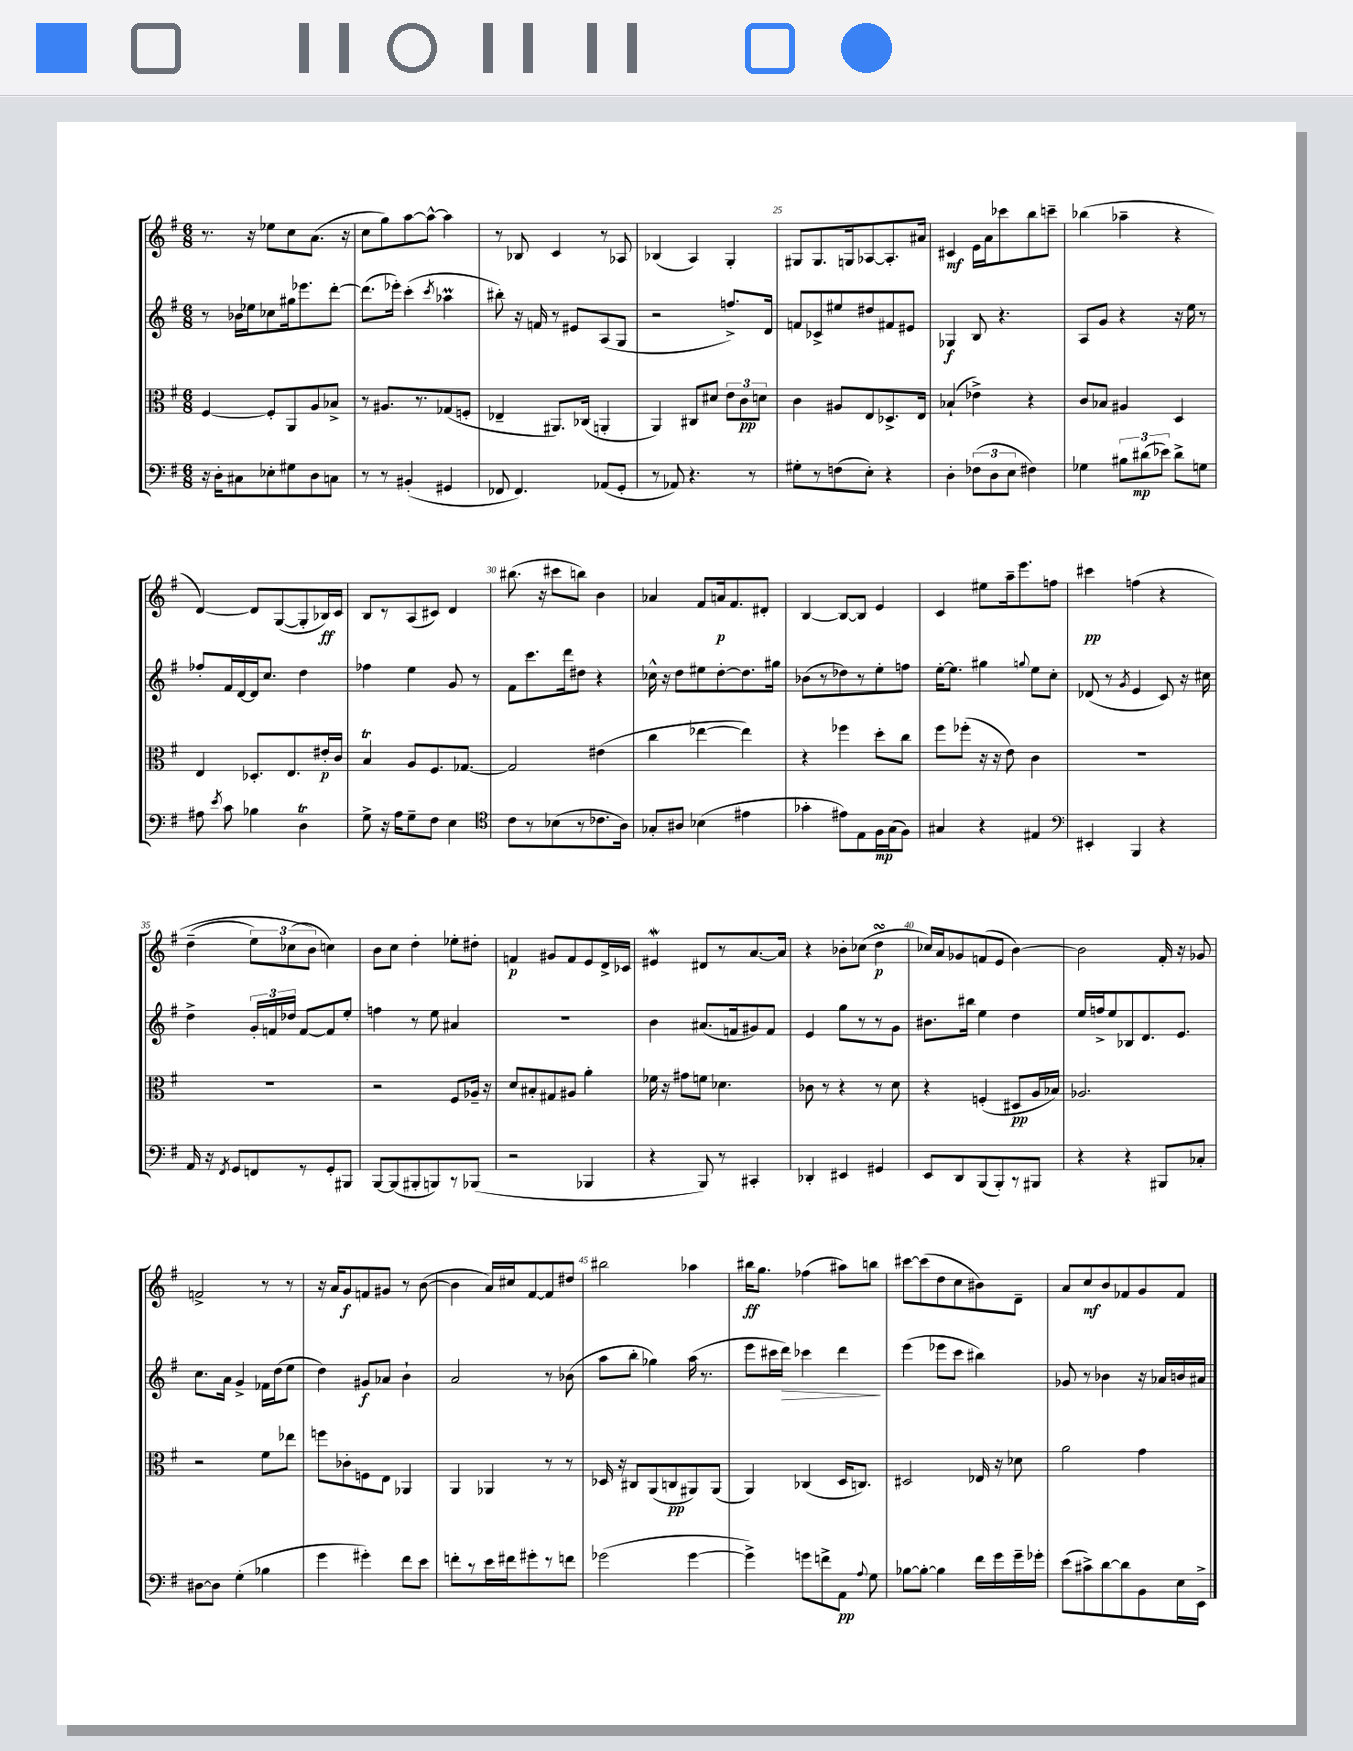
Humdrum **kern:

**kern	**dynam	**kern	**dynam	**kern	**dynam	**kern	**dynam
*part4	*part4	*part3	*part3	*part2	*part2	*part1	*part1
*staff4	*staff4	*staff3	*staff3	*staff2	*staff2	*staff1	*staff1
*clefF4	*	*clefC3	*	*clefG2	*	*clefG2	*
*k[f#]	*	*k[f#]	*	*k[f#]	*	*k[f#]	*
*M6/8	*	*M6/8	*	*M6/8	*	*M6/8	*
=21	=21	=21	=21	=21	=21	=21	=21
16r	.	[4F#/	.	8r	.	8.r	.
16D'\KL	.	.	.	.	.	.	.
8C#X\	.	.	.	16b-X\LL	.	.	.
.	.	.	.	16ee-X\J	.	16r	.
8E-X'\	.	8F#'/L]	.	8cc-X\	.	8ee-X\L	.
8G#X\	.	8AA/	.	16gg#X\k	.	8cc\	.
.	.	.	.	8.eee-X\	.	.	.
8D\	.	8A/	.	.	.	(8.a\J	.
8Cn\J	.	8B-X^/J	.	[8ddd'\J	.	.	.
.	.	.	.	.	.	16r	.
=22	=22	=22	=22	=22	=22	=22	=22
8r	.	8r	.	(8.ddd\L]	.	8cc\L	.
8r	.	8.A#X/L	.	.	.	8gg\)	.
.	.	.	.	16eee-X'\Jk)	.	.	.
(4BB#X'/	.	.	.	(4ccc'\	.	[8aa\	.
.	.	8.r	.	.	.	.	.
.	.	.	.	.	.	8aa^^\J_	.
.	.	.	.	8qccc/	.	.	.
4GG#X/	.	(8G-X/	.	4aa-XM\	.	4aa\]	.
.	.	8Fn'/J	.	.	.	.	.
=23	=23	=23	=23	=23	=23	=23	=23
8FF-X/	.	4E-X~/	.	8bb#X'\)	.	8r	.
4.FF-/)	.	.	.	16r	.	8B-X/	.
.	.	.	.	16fn/	.	.	.
.	.	8.AA#X/L)	.	8r	.	4c/	.
.	.	.	.	8e#X/L	.	.	.
.	.	(16C-X/Jk	.	.	.	.	.
(8AA-X/L	.	4AAn'/	.	(8A/	.	8r	.
8GG'/J	.	.	.	8G/J	.	8A-X/	.
=24	=24	=24	=24	=24	=24	=24	=24
8r	.	4AA/)	.	2r	.	(4B-X/	.
8AA-X/)	.	.	.	.	.	.	.
4.r	.	8C#X/L	.	.	.	4A/)	.
.	.	8d#X/J	.	.	.	.	.
.	.	12e\L	.	8.ffn^/L)	.	4G'/	.
.	.	12c\	pp	.	.	.	.
8r	.	.	.	.	.	.	.
.	.	12dn\J	.	.	.	.	.
.	.	.	.	16d/Jk	.	.	.
=25	=25	=25	=25	=25	=25	=25	=25
8G#X'\L	.	4c\	.	8fn/L	.	8G#X/L	.
8r	.	.	.	8c-X^/	.	8.G#/	.
(8Fn\	.	8A#X/L	.	8ee#X/	.	.	.
.	.	.	.	.	.	16Gn/k	.
8E'\J)	.	8E/	.	8dd#X/	.	[8A-X/	.
4r	.	8.D-X^/	.	8f#X/	.	8.A-'/]	.
.	.	.	.	8e#X/J	.	.	.
.	.	16E/Jk	.	.	.	16a#X/Jk	.
=26	=26	=26	=26	=26	=26	=26	=26
4D'\	.	(4B-X`/	.	4G-X/	f	4c#X/	mf
(12F-X\L	.	4e-X^\)	.	8B/	.	16e\LL	.
.	.	.	.	.	.	16a\J	.
12D\	.	.	.	.	.	.	.
.	.	.	.	4.r	.	8ccc-X\	.
12E\J	.	.	.	.	.	.	.
4F#X\)	.	4r	.	.	.	8bb\	.
.	.	.	.	.	.	8cccn~\J	.
=27	=27	=27	=27	=27	=27	=27	=27
4G-X\	.	8c/L	.	8A/L	.	(4bb-X\	.
.	.	8B-X/J	.	8g/J	.	.	.
12B#X\L	.	4A#X/	.	4r	.	4aa-X~\	.
(12d#X\	mp	.	.	.	.	.	.
12e-X\J)	.	.	.	.	.	.	.
8d#^\L	.	4D/	.	16r	.	4r	.
.	.	.	.	16ee\	.	.	.
8Gn\J	.	.	.	8r	.	.	.
!!LO:LB:g=z
=28	=28	=28	=28	=28	=28	=28	=28
8A#X\	.	4E/	.	8ff-X'/L	.	[4d/)	.
8qe/	.	.	.	.	.	.	.
8c\	.	.	.	16f#/L	.	.	.
.	.	.	.	[16d/	.	.	.
4B-X\	.	8.D-X'/L	.	16d/J]	.	8d/L]	.
.	.	.	.	8.cc/J	.	.	.
.	.	.	.	.	.	([8G/	.
.	.	8.E/	.	.	.	.	.
4DT\	.	.	.	4dd\	.	8G'/]	.
.	.	16e#X'/L	p	.	.	16B-X/L)	ff
.	.	16c/JJ	.	.	.	16c/JJ	.
=29	=29	=29	=29	=29	=29	=29	=29
8G^\	.	4Bt/	.	4ff-X\	.	8B/L	.
16r	.	.	.	.	.	8r	.
16A\KL	.	.	.	.	.	.	.
8G~\	.	8A/L	.	4ee\	.	(8A/	.
8F#\J	.	8.F#/	.	.	.	8c#X/J)	.
4E\	.	.	.	8g/	.	4d/	.
.	.	[8.G-X/J	.	.	.	.	.
.	.	.	.	8r	.	.	.
=30	=30	=30	=30	=30	=30	=30	=30
*clefC4	*	*	*	*	*	*	*
8c\L	.	2G-/]	.	8f#\L	.	(8.bb#X\	.
8r	.	.	.	8.ccc\	.	.	.
.	.	.	.	.	.	16r	.
(8B-X\	.	.	.	.	.	8ccc#X\L	.
.	.	.	.	16ddd\k	.	.	.
8r	.	.	.	8dd#X\J	.	8bbn\J)	.
8.c-X\	.	(4e#X\	.	4r	.	4b\	.
16A\Jk)	.	.	.	.	.	.	.
=31	=31	=31	=31	=31	=31	=31	=31
8G-X'/L	.	4cc\	.	16cc-X^^\	.	4a-X/	.
.	.	.	.	16r	.	.	.
8A#X/J	.	.	.	8dd\L	.	.	.
(4B-X\	.	[4ee-X\	.	8ee#X\	.	8f#/L	.
.	.	.	.	[8dd'\	.	16an/k	p
.	.	.	.	.	.	8.f#/	.
4e#X\	.	4ee-\])	.	8.dd\]	.	.	.
.	.	.	.	.	.	8d#X'/J	.
.	.	.	.	16gg#X\Jk	.	.	.
=32	=32	=32	=32	=32	=32	=32	=32
4g-X'\	.	4r	.	(8b-X\L	.	[4B/	.
.	.	.	.	8r	.	.	.
8e#X\L)	.	4ff-X\	.	8dd-X\)	.	8B/L_	.
8E\	.	.	.	8r	.	8B/J]	.
16F#\L	mp	8dd'\L	.	8ee'\	.	4e/	.
(16G\J	.	.	.	.	.	.	.
8F#\J)	.	8cc\J	.	8ffn\J	.	.	.
=33	=33	=33	=33	=33	=33	=33	=33
4G#X/	.	8ff#\L	.	[16ee'\KL	.	4c/	.
.	.	.	.	8.ee\J]	.	.	.
.	.	(8ff-X'\J	.	.	.	.	.
4r	.	16r	.	4gg#X\	.	8ee#X\L	.
.	.	16r	.	.	.	.	.
.	.	8e\)	.	.	.	16aa~\k	.
.	.	.	.	.	.	8.eee\	.
.	.	.	.	8qqggn/	.	.	.
4E#X/	.	4c\	.	8ee\L	.	.	.
.	.	.	.	8cc'\J	.	8ffn\J	.
=34	=34	=34	=34	=34	=34	=34	=34
*clefF4	*	*	*	*	*	*	*
4EE#X'/	.	2.r	.	(8d-X/	.	4ccc#X\	pp
.	.	.	.	8r	.	.	.
.	.	.	.	8qg/	.	.	.
4BBB/	.	.	.	4e/	.	(4ffn\	.
4r	.	.	.	8c/)	.	4r	.
.	.	.	.	16r	.	.	.
.	.	.	.	16cc#X\	.	.	.
!!LO:LB:g=z
=35	=35	=35	=35	=35	=35	=35	=35
16AA/	.	2.r	.	4dd^\	.	(4dd~\	.
16r	.	.	.	.	.	.	.
8qFF#/	.	.	.	.	.	.	.
8GG/L	.	.	.	.	.	.	.
8FFn/	.	.	.	24g'/LL	.	12ee\L)	.
.	.	.	.	24fn/	.	.	.
.	.	.	.	24dd-X/JJ	.	(12cc-X\	.
8r	.	.	.	[8f/L	.	.	.
.	.	.	.	.	.	12b\J)	.
8GG'/	.	.	.	8f/]	.	4ccn\)	.
8BBB#X/J	.	.	.	8ee'/J	.	.	.
=36	=36	=36	=36	=36	=36	=36	=36
[8BBB/L	.	2r	.	4ffn\	.	8b\L	.
(8BBB/]	.	.	.	.	.	8cc\J	.
8BBB#X'/	.	.	.	8r	.	4dd'\	.
8BBBn/)	.	.	.	8ee\	.	.	.
8r	.	8F#/L	.	4a#X/	.	8ee-X'\L	.
(8BBB-X/J	.	16A-X~/Jk	.	.	.	8dd#X'\J	.
.	.	16r	.	.	.	.	.
=37	=37	=37	=37	=37	=37	=37	=37
2r	.	8d/L	.	2.r	.	4fn/	p
.	.	8B#X'/	.	.	.	.	.
.	.	8G#X/	.	.	.	8g#X/L	.
.	.	8A#X/J	.	.	.	8f/	.
4BBB-X/	.	4a'\	.	.	.	8e/	.
.	.	.	.	.	.	16d^/L	.
.	.	.	.	.	.	16c-X/JJ	.
=38	=38	=38	=38	=38	=38	=38	=38
4r	.	16f-X\	.	4b\	.	4e#XW/	.
.	.	16r	.	.	.	.	.
.	.	8g#X\L	.	.	.	.	.
8BBB/)	.	8fn\J	.	(8.a#X/L	.	8d#X/L	.
8r	.	4.d-X\	.	.	.	8r	.
.	.	.	.	16fn/k	.	.	.
4CC#X'/	.	.	.	8g#X/)	.	[8.a/	.
.	.	.	.	8f/J	.	.	.
.	.	.	.	.	.	16a/Jk]	.
=39	=39	=39	=39	=39	=39	=39	=39
4DD-X'/	.	8c-X\	.	4e/	.	4r	.
.	.	8r	.	.	.	.	.
4EE#X/	.	4r	.	8gg\L	.	8b-X'\L	.
.	.	.	.	8r	.	(8cc-X\J	.
4GG#X/	.	8r	.	8r	.	4ddsSSS\	p
.	.	8d\	.	8g\J	.	.	.
=40	=40	=40	=40	=40	=40	=40	=40
8EE/L	.	4r	.	8.b#X\L	.	16cc-X/LL)	.
.	.	.	.	.	.	16a/J	.
8DD/	.	.	.	.	.	8g-X/	.
.	.	.	.	16bb#X\Jk	.	.	.
(8BBB/	.	(4Fn'/	.	4ee\	.	(8fn/	.
8BBB'/)	.	.	.	.	.	8e/J	.
8r	.	8D#X/L	pp	4dd\	.	[4b\)	.
8BBB#X/J	.	16A/L	.	.	.	.	.
.	.	16B-X/JJ)	.	.	.	.	.
=41	=41	=41	=41	=41	=41	=41	=41
4r	.	2.A-X/	.	16ee/LL	.	2b\]	.
.	.	.	.	16ffn^/J	.	.	.
.	.	.	.	8ee/	.	.	.
4r	.	.	.	8B-X/	.	.	.
.	.	.	.	8.d/	.	.	.
8BBB#X/L	.	.	.	.	.	16f#'/	.
.	.	.	.	8.e/J	.	16r	.
8C-X'/J	.	.	.	.	.	8g-X/	.
!!LO:LB:g=z
=42	=42	=42	=42	=42	=42	=42	=42
[8D#X\L	.	2r	.	8.cc\L	.	2fn^/	.
8D#\J]	.	.	.	.	.	.	.
.	.	.	.	16a\Jk	.	.	.
(4G'\	.	.	.	4g^/	.	.	.
4B-X\	.	8f#\L	.	16f-X\LL	.	8r	.
.	.	.	.	(16dd\J	.	.	.
.	.	8ee-X\J	.	8ee\J	.	8r	.
=43	=43	=43	=43	=43	=43	=43	=43
4g\	.	8ffn\L	.	4dd\)	.	16r	.
.	.	.	.	.	.	16a/KL	.
.	.	8c-X'\	.	.	.	8g/	f
4g#X'\)	.	8Fn\	.	8g#X/L	f	8fn/	.
.	.	8E\J	.	8a-X/J	.	8g#X/J	.
8f#\L	.	4AA-X/	.	4b`\	.	8r	.
8e\J	.	.	.	.	.	([8b\	.
=44	=44	=44	=44	=44	=44	=44	=44
8fn'\L	.	4AA/	.	2a/	.	4b\]	.
8r	.	.	.	.	.	.	.
16e\L	.	4AA-X/	.	.	.	16a/LL)	.
16f#X\J	.	.	.	.	.	16cc#X/J	.
8g#X'\	.	.	.	.	.	[8f#/	.
8r	.	8r	.	8r	.	8f#/]	.
8fn\J	.	8r	.	(8b-X\	.	8dd#X/J	.
=45	=45	=45	=45	=45	=45	=45	=45
(2g-X\	.	16D-X/	.	8aa\L	.	2bb#X\	.
.	.	16r	.	.	.	.	.
.	.	8C#X/L	.	8bb'\J	.	.	.
.	.	(8AA/	.	4gg-X\)	.	.	.
.	.	8Cn/	pp	.	.	.	.
[4g-\	.	8AA#X/)	.	(16aa\	.	4aa-X\	.
.	.	.	.	8.r	.	.	.
.	.	(8AA#/J	.	.	.	.	.
=46	=46	=46	=46	=46	=46	=46	=46
4g-^\])	.	4AA/)	.	8eee\L	.	16bb#X\KL	ff
.	.	.	.	.	.	8.gg\J	.
.	.	.	.	16ccc#X\L	.	.	.
!	!	!	!	!	!LO:HP:b	!	!
.	.	.	.	16ddd\JJ)	>	.	.
8gn\L	.	(4C-X/	.	4ccc-X\	.	(4ff-X\	.
8fn^\	.	.	.	.	.	.	.
8AA\J	pp	16D/KL	.	4ddd\	.	8aa#X\L)	.
.	.	8.Cn/J)	.	.	.	.	.
8qqA/	.	.	.	.	.	.	.
8G\	.	.	.	.	.	8bbn\J	.
.	.	.	.	.	]	.	.
=47	=47	=47	=47	=47	=47	=47	=47
[8B-X\L	.	2D#X/	.	(4eee\	.	[8ccc#X\L	.
8B-'\J_	.	.	.	.	.	(8ccc#\]	.
4B-\]	.	.	.	8eee-X\L	.	8dd\	.
.	.	.	.	8ccc\J	.	8cc\	.
16f#\LL	.	16E-X/	.	4bb#X\)	.	8b#X\)	.
16g\	.	16r	.	.	.	.	.
16g~\	.	8d-X\	.	.	.	8d~\J	.
16g-X'\JJ	.	.	.	.	.	.	.
=48	=48	=48	=48	=48	=48	=48	=48
(8e\L	.	2a\	.	8g-X/	.	8a/L	.
8c#X^\)	.	.	.	8r	.	8cc/	mf
[8d\	.	.	.	4b-X\	.	8b/	.
8d\]	.	.	.	.	.	8f-X/	.
8BB\	.	4g\	.	16r	.	8g/	.
.	.	.	.	16a-X/LL	.	.	.
16E\L	.	.	.	16bn/	.	8f-/J	.
16EE^\JJ	.	.	.	16a#X/JJ	.	.	.
==	==	==	==	==	==	==	==
*-	*-	*-	*-	*-	*-	*-	*-
